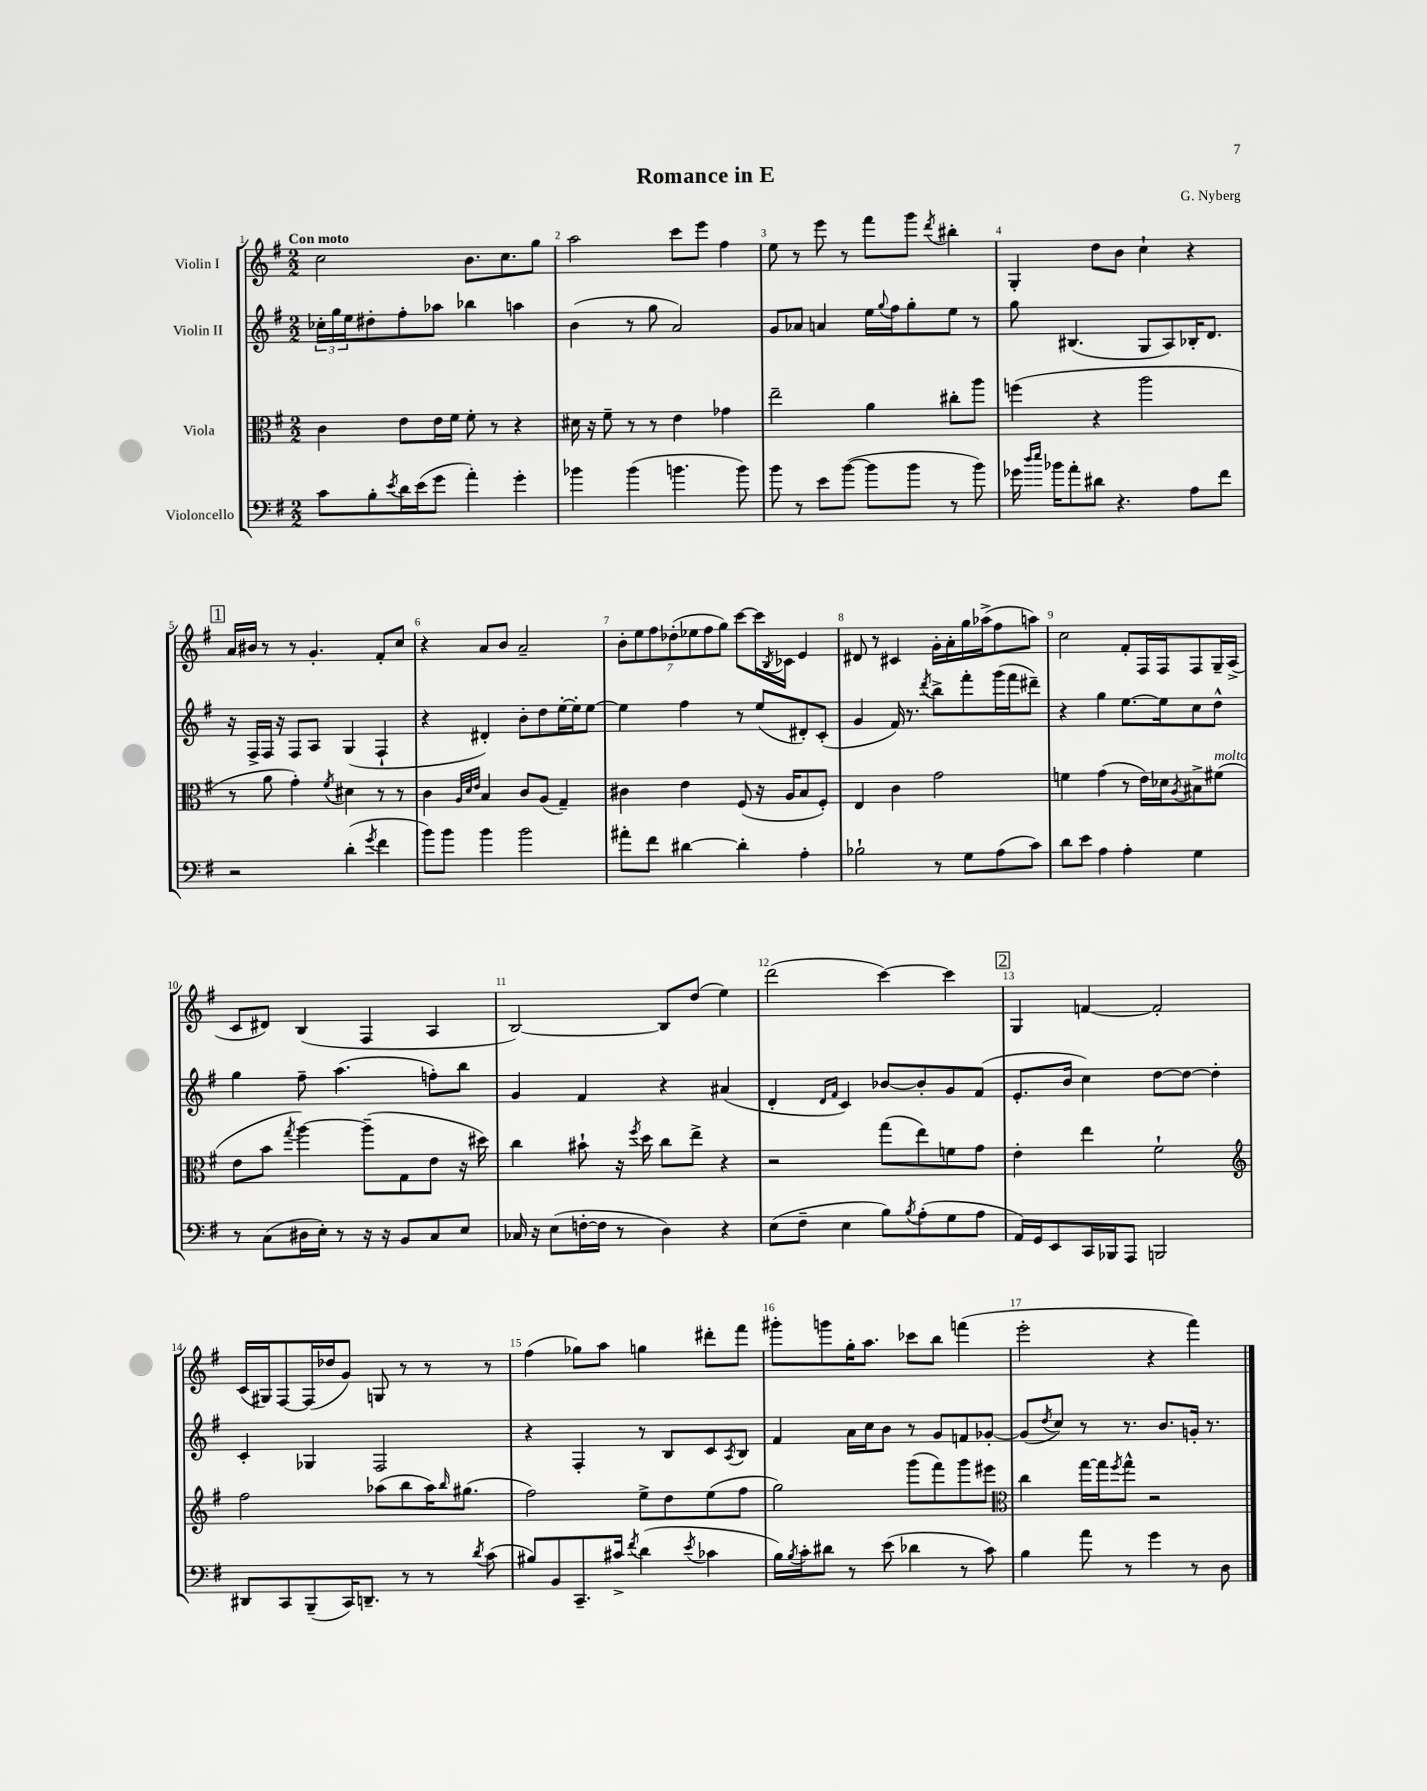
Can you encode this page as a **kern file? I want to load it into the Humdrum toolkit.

**kern	**kern	**kern	**kern
*part4	*part3	*part2	*part1
*staff4	*staff3	*staff2	*staff1
*I"Violoncello	*I"Viola	*I"Violin II	*I"Violin I
*clefF4	*clefC3	*clefG2	*clefG2
*k[f#]	*k[f#]	*k[f#]	*k[f#]
*M2/2	*M2/2	*M2/2	*M2/2
=1	=1	=1	=1
!	!	!	!LO:TX:a:B:t=Con moto
8c\L	4c\	24cc-X'\LL	2cc\
.	.	24gg\	.
.	.	24ee\J	.
8B'\	.	8dd#X'\	.
8qe/	.	.	.
16d\L	8e\L	8ff#'\	.
(16e\J	.	.	.
8g\J	16e\L	8aa-X\J	.
.	16f#\JJ	.	.
4a'\)	8f#'\	4bb-X\	8.b\L
.	8r	.	.
.	.	.	8.cc\
4g'\	4r	4aan\	.
.	.	.	8gg\J
=2	=2	=2	=2
4b-X\	16d#X\	(4b\	2aa\
.	16r	.	.
.	8f#~\	.	.
(4b-\	8r	8r	.
.	8r	8gg\	.
4.bn\	4e\	2a/)	8ccc\L
.	.	.	8eee\J
.	4g-X\	.	4ff#\
8b\)	.	.	.
=3	=3	=3	=3
8b\	2ee~\	8g/L	8ee\
8r	.	8a-X/J	8r
8e\L	.	4an/	8eee\
([8b\J	.	.	8r
8b\L]	4a\	16ee\LL	8fff#\L
.	.	8qqgg/	.
.	.	16ff#\J	.
8b\J	.	8gg'\	8ggg\J
.	.	.	8qddd/
8r	8cc#X'\L	8ee\J	4bb#X'\
8b\)	8aa\J	8r	.
=4	=4	=4	=4
16g-X\	(4ffn\	8gg\	4G'/
16qqdd/LL	.	.	.
16qqee/JJ	.	.	.
16b-X\KL	.	.	.
8a'\	.	(4.B#X/	.
8d#X\J	4r	.	8dd\L
4.r	.	.	8b\J
.	2aa\	8G/L	4cc`\
.	.	8A/)	.
8A\L	.	16B-X'/K	4r
.	.	8.d/J	.
8f#\J	.	.	.
!!LO:LB:g=z
!!LO:REH:place=s1:t=1
=5	=5	=5	=5
2r	8r	16r	16a/LL
.	.	16F#^/LL	16b#X/JJ
.	8a\	16F#/JJ	8r
.	.	16r	.
.	4g'\)	8F#/L	8r
.	.	8A/J	4.g'/
.	8qf#/	.	.
(4d'\	4d#X\	(4G/	.
8qg/	.	.	.
4f#\	8r	4F#`/	8f#'/L
.	8r	.	8cc/J
=6	=6	=6	=6
8b\L)	4c\	4r	4r
8b\J	.	.	.
.	32qqA/LLL	.	.
.	32qqd/	.	.
.	32qqe/JJJ	.	.
4b\	4B/	4d#X'/)	8a/L
.	.	.	8b/J
2b\	8c/L	8b'\L	2a~/
.	(8A/J	8dd\	.
.	4G~/)	[16ee'\L	.
.	.	16ee'\J]	.
.	.	[8ee\J	.
=7	=7	=7	=7
8a#X'\L	4c#X\	4ee\]	14b'\L
.	.	.	14ee\
8f#\J	.	.	.
.	.	.	14ff#\
.	.	.	(14dd-X'\
[4d#X\	4e\	4ff#\	.
.	.	.	14ee-X\
.	.	.	14ff#\
.	.	.	14gg\J)
4d#'\]	(8F#/	8r	[8ccc\L
.	16r	(8ee/L	16ccc\L]
.	.	.	8qB/
.	16A/KL	.	16c-X\JJ
4A'\	8B/	8d#X'/)	4e/
.	8F#'/J)	(8c'/J	.
=8	=8	=8	=8
2B-X`\	4E/	4g/	8d#X/
.	.	.	8r
.	4c\	16f#/)	4c#X/
.	.	8.r	.
.	.	8qddd/	.
8r	2g\	8bb^\L	16g'\LL
.	.	.	16a'\
8G\L	.	8fff#'\	16gg\
.	.	.	(16aa-X^\J
(8A\	.	(16ggg\L	8ff#\
.	.	16fff#\J	.
8c\J)	.	8ddd#X~\J)	8aan\J)
=9	=9	=9	=9
8d\L	4fn\	4r	2cc\
8e\J	.	.	.
4A\	(4g\	4gg\	.
4A'\	8r	[8.ee\L	8f#'/L
.	16e\LL)	.	16F#/L
.	16d-X\J	16ee\k]	16F#/J
.	8qA/	.	.
4G\	8B#X^\	8cc\	8F#/
!	!LO:TX:a:i:t=molto	!	!
.	(8f#X\J	8dd^^\J	16G~/L
.	.	.	(16A^/JJ
!!LO:LB:g=z
=10	=10	=10	=10
8r	8e\L	4gg\	8c/L
(8C\L	8b\J	.	8d#X/J)
.	8qgg/	.	.
16D#X\L	[4aa\)	8ff#~\	(4B/
16E'\JJ)	.	.	.
8r	.	(4.aa\	.
16r	(8aa~\L]	.	4F#/
16r	.	.	.
8BB/L	8G\	.	.
8C/	8e\J	8ffn'\L)	4A/
8E/J	16r	8bb\J	.
.	16dd#X\)	.	.
=11	=11	=11	=11
16C-X/	4cc\	4g/	[2B/)
16r	.	.	.
(8E\L	.	.	.
[16Fn'\L	8b#X`\	4f#/	.
16F\JJ]	.	.	.
8r	16r	.	.
.	8qff#/	.	.
.	16dd\	.	.
4D\)	8cc\L	4r	8B/L]
.	8ee^\J	.	(8dd/J
4r	4r	(4a#X/	4ee\)
=12	=12	=12	=12
(8E\L	2r	4d'/	(2ddd\
8F#~\J	.	.	.
.	.	16qqd/LL	.
.	.	16qqf#/JJ	.
4E\	.	4c/)	.
8B\L)	(8gg\L	[8b-X/L	[4ccc\)
8qB/	.	.	.
(8A'\	8ee\)	8b-'/]	.
8G\	8fn\	8g/	4ccc\]
8A\J	8g\J	(8f#/J	.
!!LO:REH:place=s1:t=2
=13	=13	=13	=13
16AA/LL)	4e'\	8.e'/L	4G/
16GG/J	.	.	.
8EE/	.	.	.
.	.	16b/Jk	.
16CC/L	4ee\	4cc\)	[4fn/
16BBB-X/J	.	.	.
8AAA/J	.	.	.
2BBBn/	2f#`\	[8dd\L	2f'/]
.	.	8dd\J_	.
.	.	4dd'\]	.
!!LO:LB:g=z
=14	=14	=14	=14
*	*clefG2	*	*
8DD#X/L	2ff#\	4c'/	(16c/LL
.	.	.	16G#X/J)
8CC/	.	.	[8F#/
(8BBB~/	.	4G-X/	(16F#/L]
.	.	.	16dd-X/J
16CC/K)	.	.	8g/J)
8.DDn~/J	.	.	.
.	(8aa-X\L	2F#/	8Gn/
8r	8bb\	.	8r
8r	16aa-\K)	.	8r
.	16qqbb/	.	.
.	(8.gg#X\J	.	.
8qd/	.	.	.
(8c\	.	.	8r
=15	=15	=15	=15
8B#X/L)	2ff#\)	4r	(4ff#\
8BB/	.	.	.
8.CC~/	.	4F#'/	8gg-X\L)
.	.	.	8aa\J
16c#X^/Jk	.	.	.
8qf#/	.	.	.
(4d\	8ee^\L	8r	4ggn\
.	8dd\	8B/L	.
8qe/	.	.	.
4c-X\	(8ee\	8c/	8ddd#X'\L
.	.	8qA/	.
.	8ff#\J	8B/J	8fff#\J
=16	=16	=16	=16
16B\LL)	2gg\)	4f#/	8ggg#X'\L
8qB/	.	.	.
16c'\J	.	.	.
8d#X\J	.	.	8gggn\
8r	.	16a\LL	16gg'\K
.	.	16cc\J	8.aa\J
(8e\	.	8b\J	.
4d-X\	(8ggg\L	8r	8ccc-X\L
.	8fff#\)	8g/L	8bb\J
8r	8ggg\	8fn/	(4fffn\
8c\)	8eee#X\J	[8g-X'/J	.
=17	=17	=17	=17
*	*clefC3	*	*
4B\	4cc\	(8g-/L]	2eee'\
.	.	8qdd/	.
.	.	8cc/J)	.
8a\	[16gg\LL	8r	.
.	16gg\J]	.	.
.	8qff#/	.	.
8r	8gg^^\J	8.r	.
4g\	2r	.	4r
.	.	8.b/L	.
8r	.	16gn'/Jk	4fff#\)
.	.	8.r	.
8D\	.	.	.
==	==	==	==
*-	*-	*-	*-
